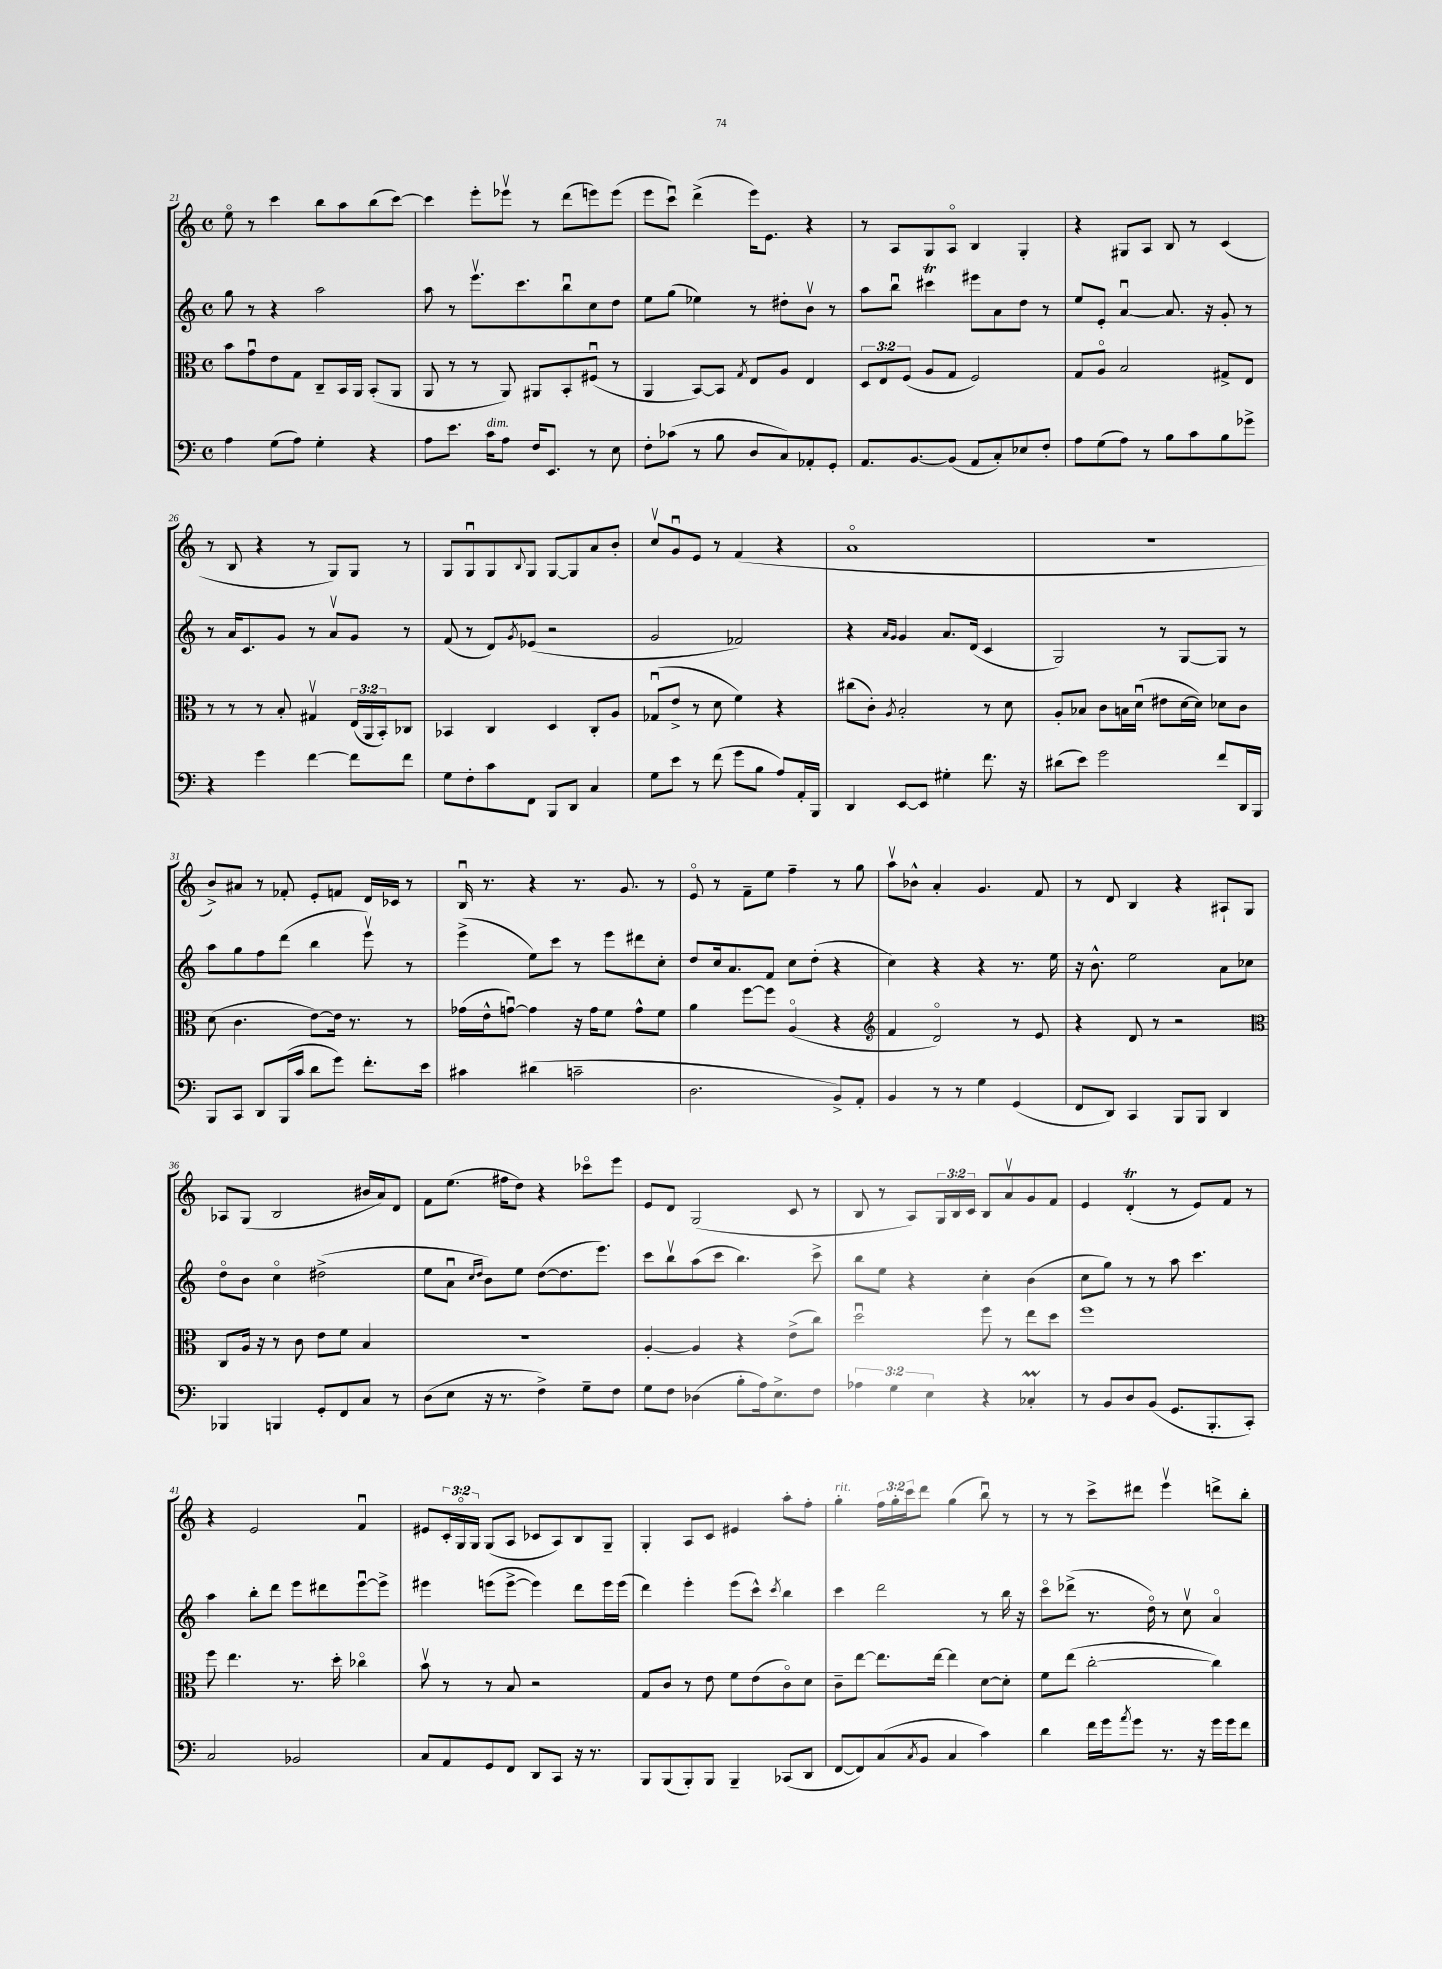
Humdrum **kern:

**kern	**kern	**kern	**kern
*staff4	*staff3	*staff2	*staff1
*clefF4	*clefC3	*clefG2	*clefG2
*k[]	*k[]	*k[]	*k[]
*M4/4	*M4/4	*M4/4	*M4/4
*met(c)	*met(c)	*met(c)	*met(c)
4A\	8b\L	8gg\	8eeo\
.	8gu\	8r	8r
(8G\L	8e\	4r	4ccc\
8A\J)	8G\J	.	.
4G'\	8C~/L	2aa\	8bb\L
.	16BB/L	.	8aa\
.	16AA/JJ	.	.
4r	(8BB'/L	.	(8bb\
.	8AA/J	.	[8ccc\J)
=	=	=	=
8A\L	8AA/	8aa\	4ccc\]
8.e\J	8r	8r	.
.	8r	8.eeev\L	8eee'\L
16c\LK	.	.	.
8A\J	8AA/)	.	8eee-v\J
.	.	8.ccc\	.
16F/LK	8AA#/L	.	8r
8.EE/J	.	.	.
.	8BB'/	8bbu\	(8ddd\L
8r	(8F#u/J	8cc\	8eee\)
8E\	8r	8dd\J	(8eee\J
=	=	=	=
8F'\L	4AA/	8ee\L	8eee\L
(8c-\J	.	(8gg\J	8cccu\J)
8r	[8BB/L)	4ee-\)	(4ddd^\
8B\	8BB/]J	.	.
.	8qG/	.	.
8D/L	8E/L	8r	16eee\LK)
.	.	.	8.e\J
8C/)	8A/J	8dd#'\L	.
8AA-'/	4E/	8bv\J	4r
8GG'/J	.	8r	.
=	=	=	=
8.AA/L	12D/L	8aa\L	8r
.	12E/	.	.
.	.	8bbu\J	8A/L
.	(12F/J	.	.
[8.BB/	.	.	.
.	8A/L	4ccc#\	8G/
(8BB/]J	8G/J	.	8Ao/J
8AA/L	2F/)	8eee#\L	4B/
8C'/)	.	8a\	.
8E-/	.	8dd\J	4G'/
8F'/J	.	8r	.
=	=	=	=
8A\L	8G/L	8ee/L	4r
(8G\	8Ao/J	8e'/J	.
8A\J)	2B/	[4au/	8G#/L
8r	.	.	8A/J
8B\L	.	8.a/]	8B/
8c\	.	.	8r
.	.	16r	.
8B\	8G#^/L	8g'/	(4c/
8g-^\J	8E/J	8r	.
=	=	=	=
4r	8r	8r	8r
.	8r	16a/LK	8B/
.	.	8.c/	.
4g\	8r	.	4r
.	8B'/	8g/J	.
[4f\	4G#v/	8r	8r
.	.	8av/L	8G/L)
8f\]L	(24E/LL	8g/J	8G/J
.	24AA/	.	.
.	24BB'/J)	.	.
8f\J	8C-/J	8r	8r
=	=	=	=
8G\L	4BB-/	(8f/	8G/L
8F'\	.	8r	8Gu/
8c\	4C/	8d/L)	8G/
.	.	8qg/	8qqB/
8FF\J	.	(8e-/J	8G/J
8BBB/L	4D/	2r	[8G/L
8DD/J	.	.	8G/]
4C/	8C'/L	.	8a/
.	8A/J	.	8b'/J
=	=	=	=
8G\L	(8G-u/L	2g/	8ccv/L
8e\J	8e^/J	.	8gu/
8r	8r	.	8e/J
(8f\	8d\	.	8r
8g\L	4f\)	2f-/)	(4f/
8B\J	.	.	.
8A/L)	4r	.	4r
16AA'/L	.	.	.
16BBB/JJ	.	.	.
=	=	=	=
4DD/	(8cc#\L	4r	1ao
.	8c'\J)	.	.
.	.	16qqa/LL	.
.	8qA/	16qqg/JJ	.
[8EE/L	2B'/	4g/	.
8EE/]J	.	.	.
4G#'\	.	8.a/L	.
.	.	(16d/Jk	.
8.f\	8r	4c/	.
.	8d\	.	.
16r	.	.	.
=	=	=	=
(8d#\L	8A'/L	2G/)	1r
8e\J)	8B-/J	.	.
2g\	8c\L	.	.
.	16B\L	.	.
.	(16du\JJ	.	.
.	8e#\L	8r	.
.	[16d\L	[8G/L	.
.	16d\]JJ)	.	.
8f/L	8d-\L	8G/]J	.
16DD/L	8c\J	8r	.
16BBB/JJ	.	.	.
=	=	=	=
8BBB/L	(8d\	8aa\L	8b^/L)
8CC/J	4.c\	8gg\	8a#/J
8DD/L	.	8ff\	8r
(16BBB/L	.	(8ddd\J	8f-'/
16c/JJ	.	.	.
8d\L	[8e\L)	4bb\	8e'/L
8g\J)	16e\]Jk	.	8f/J
.	8.r	.	.
8.f'\L	.	8eeev\)	16d/LL
.	.	.	16c-/JJ
.	8r	8r	8r
16e\Jk	.	.	.
=	=	=	=
4c#\	(16g-\LL	(4eee^\	16Bu/
.	16e^^\J	.	8.r
.	[8gu\J)	.	.
(4d#\	4g\]	8ee\L)	4r
.	.	8ccc\J	.
2c~\	16r	8r	8.r
.	16g\LK	.	.
.	8f\J	8eee\L	.
.	.	.	8.g/
.	8g^^\L	8ddd#\	.
.	8f\J	8cc'\J	8r
=	=	=	=
2.D\	4a\	8dd/L	8eo/
.	.	16cc/k	8r
.	.	8.a/	.
.	[8ff\L	.	8f~\L
.	8ff\]J	8f/J	8ee\J
.	(4Ao/	8cc\L	4ff~\
.	.	(8dd'\J	.
8BB^/L)	4r	4r	8r
8AA'/J	.	.	8gg\
=	=	=	=
*	*clefG2	*	*
4BB/	4f/	4cc\)	8aav\L
.	.	.	8b-^^\J
8r	2do/)	4r	4a'/
8r	.	.	.
4G\	.	4r	4.g/
(4GG/	8r	8.r	.
.	8e/	.	8f/
.	.	16ee\	.
=	=	=	=
8FF/L	4r	16r	8r
.	.	8.b^^\	.
8DD/J)	.	.	8d/
4CC/	8d/	2ee\	4B/
.	8r	.	.
8BBB/L	2r	.	4r
8BBB/J	.	.	.
4DD/	.	8a\L	8A#`/L
.	.	8cc-\J	8G/J
=	=	=	=
*	*clefC3	*	*
4BBB-/	8C/L	8ddo\L	8A-/L
.	16A/Jk	8b\J	(8G/J
.	16r	.	.
4BBB/	8r	4cco\	2B/
.	8c\	.	.
8GG'/L	8e\L	(2dd#^\	.
8FF/	8f\J	.	.
8C/J	4B/	.	16b#/LL
.	.	.	16a/J)
8r	.	.	8d/J
=	=	=	=
(8D\L	1r	8ee\L	8f\L
8E\J	.	8au\J	(8.ee\J
.	.	16qqcc/LL	.
.	.	16qqdd/JJ	.
16r	.	8b\L)	.
8.r	.	.	16ff#\LK
.	.	8ee\J	8dd\J)
4F^\)	.	([8dd\L	4r
.	.	8.dd\]	.
8G~\L	.	.	8ccc-o\L
.	.	8.eee\J)	.
8F\J	.	.	8eee\J
=	=	=	=
8G\L	[4A'/	8ccc\L	8e/L
8F\J	.	8bbv\	8d/J
(4D-\	4A/]	(8aa\	(2G/
.	.	8ccc\J	.
8B'\L	4r	4.bb\)	.
16A\k)	.	.	.
8.E^\	.	.	.
.	(8e^\L	.	8c/
8F\J	8cc\J)	8ccc^\	8r
=	=	=	=
6A-\	2ddu\	8bb\L	8B/
.	.	8ee\J	8r
6G\	.	.	.
.	.	4r	8A/L)
6E\	.	.	.
.	.	.	24G/L
.	.	.	24B/
.	.	.	24c/JJ
4r	8ff\	4cc'\	8B/L
.	8r	.	8av/
4C-'/	8ee\L	(4b\	8g/
.	8dd\J	.	8f/J
=	=	=	=
8r	1ff	8cc\L	4e/
8BB/L	.	8gg\J)	.
8D/	.	8r	(4d'/
(8BB/J	.	8r	.
8.GG/L	.	8aa\	8r
.	.	4.ccc\	8e/L)
8.BBB'/	.	.	.
.	.	.	8f/J
8CC'/J)	.	.	8r
=	=	=	=
2C/	8ff\	4aa\	4r
.	4.ee\	.	.
.	.	8bb'\L	2e/
.	.	8ddd\J	.
2BB-/	8.r	8eee\L	.
.	.	8ddd#\	.
.	16dd'\	.	.
.	4cc-o\	[8eeeu\	4fu/
.	.	8eee^\]J	.
=	=	=	=
8C/L	8bv\	4eee#\	8e#/L
8AA/	8r	.	24c'/L
.	.	.	24Go/
.	.	.	24G/JJ
8GG/	8r	(8eee\L	(8G/L
8FF/J	8B/	[8eee^\J	8A/J
8DD/L	2r	4eee\])	8c-/L
8CC/J	.	.	8A/)
16r	.	8ddd\L	8B/
8.r	.	.	.
.	.	16eee\L	8G~/J
.	.	(16eee\JJ	.
=	=	=	=
8BBB/L	8G/L	4ddd\)	4G'/
(8BBB/	8c/J	.	.
8BBB'/)	8r	4eee'\	8A/L
8BBB/J	8e\	.	8c/J
4BBB~/	8f\L	(8eee\L	4e#/
.	(8e\	8ccc^^\J)	.
.	.	8qccc/	.
(8CC-/L	8co\)	4bb\	8aa'\L
8DD/J	8d\J	.	8ff'\J
=	=	=	=
[8FF/L	8c~\L	4ccc\	4gg'\
8FF/])	[8ee\J	.	.
(8C/	8.ee\]L	2ddd\	24ff\LL
.	.	.	24gg'\
.	.	.	24ccc\J
8qC/	.	.	.
8BB/J	.	.	8ddd\J
.	[16ee\Jk	.	.
4C/	4ee\]	.	(4gg\
4c\)	[8d\L	8r	8bbu\)
.	8d'\]J	16bb\	8r
.	.	16r	.
=	=	=	=
4d\	8f\L	8ccco\L	8r
.	(8ee\J	(8ddd-^\J	8r
16f\LL	[2cc'\	8.r	8ccc^\L
16g\J	.	.	.
8qa/	.	.	.
8g\J	.	.	8ddd#\J
.	.	16ddo\)	.
8.r	.	8r	4eeev\
.	.	8ccv\	.
16r	.	.	.
16g\LL	4cc\])	4ao/	8ddd^\L
16g\J	.	.	.
8f\J	.	.	8bb'\J
==	==	==	==
*-	*-	*-	*-
